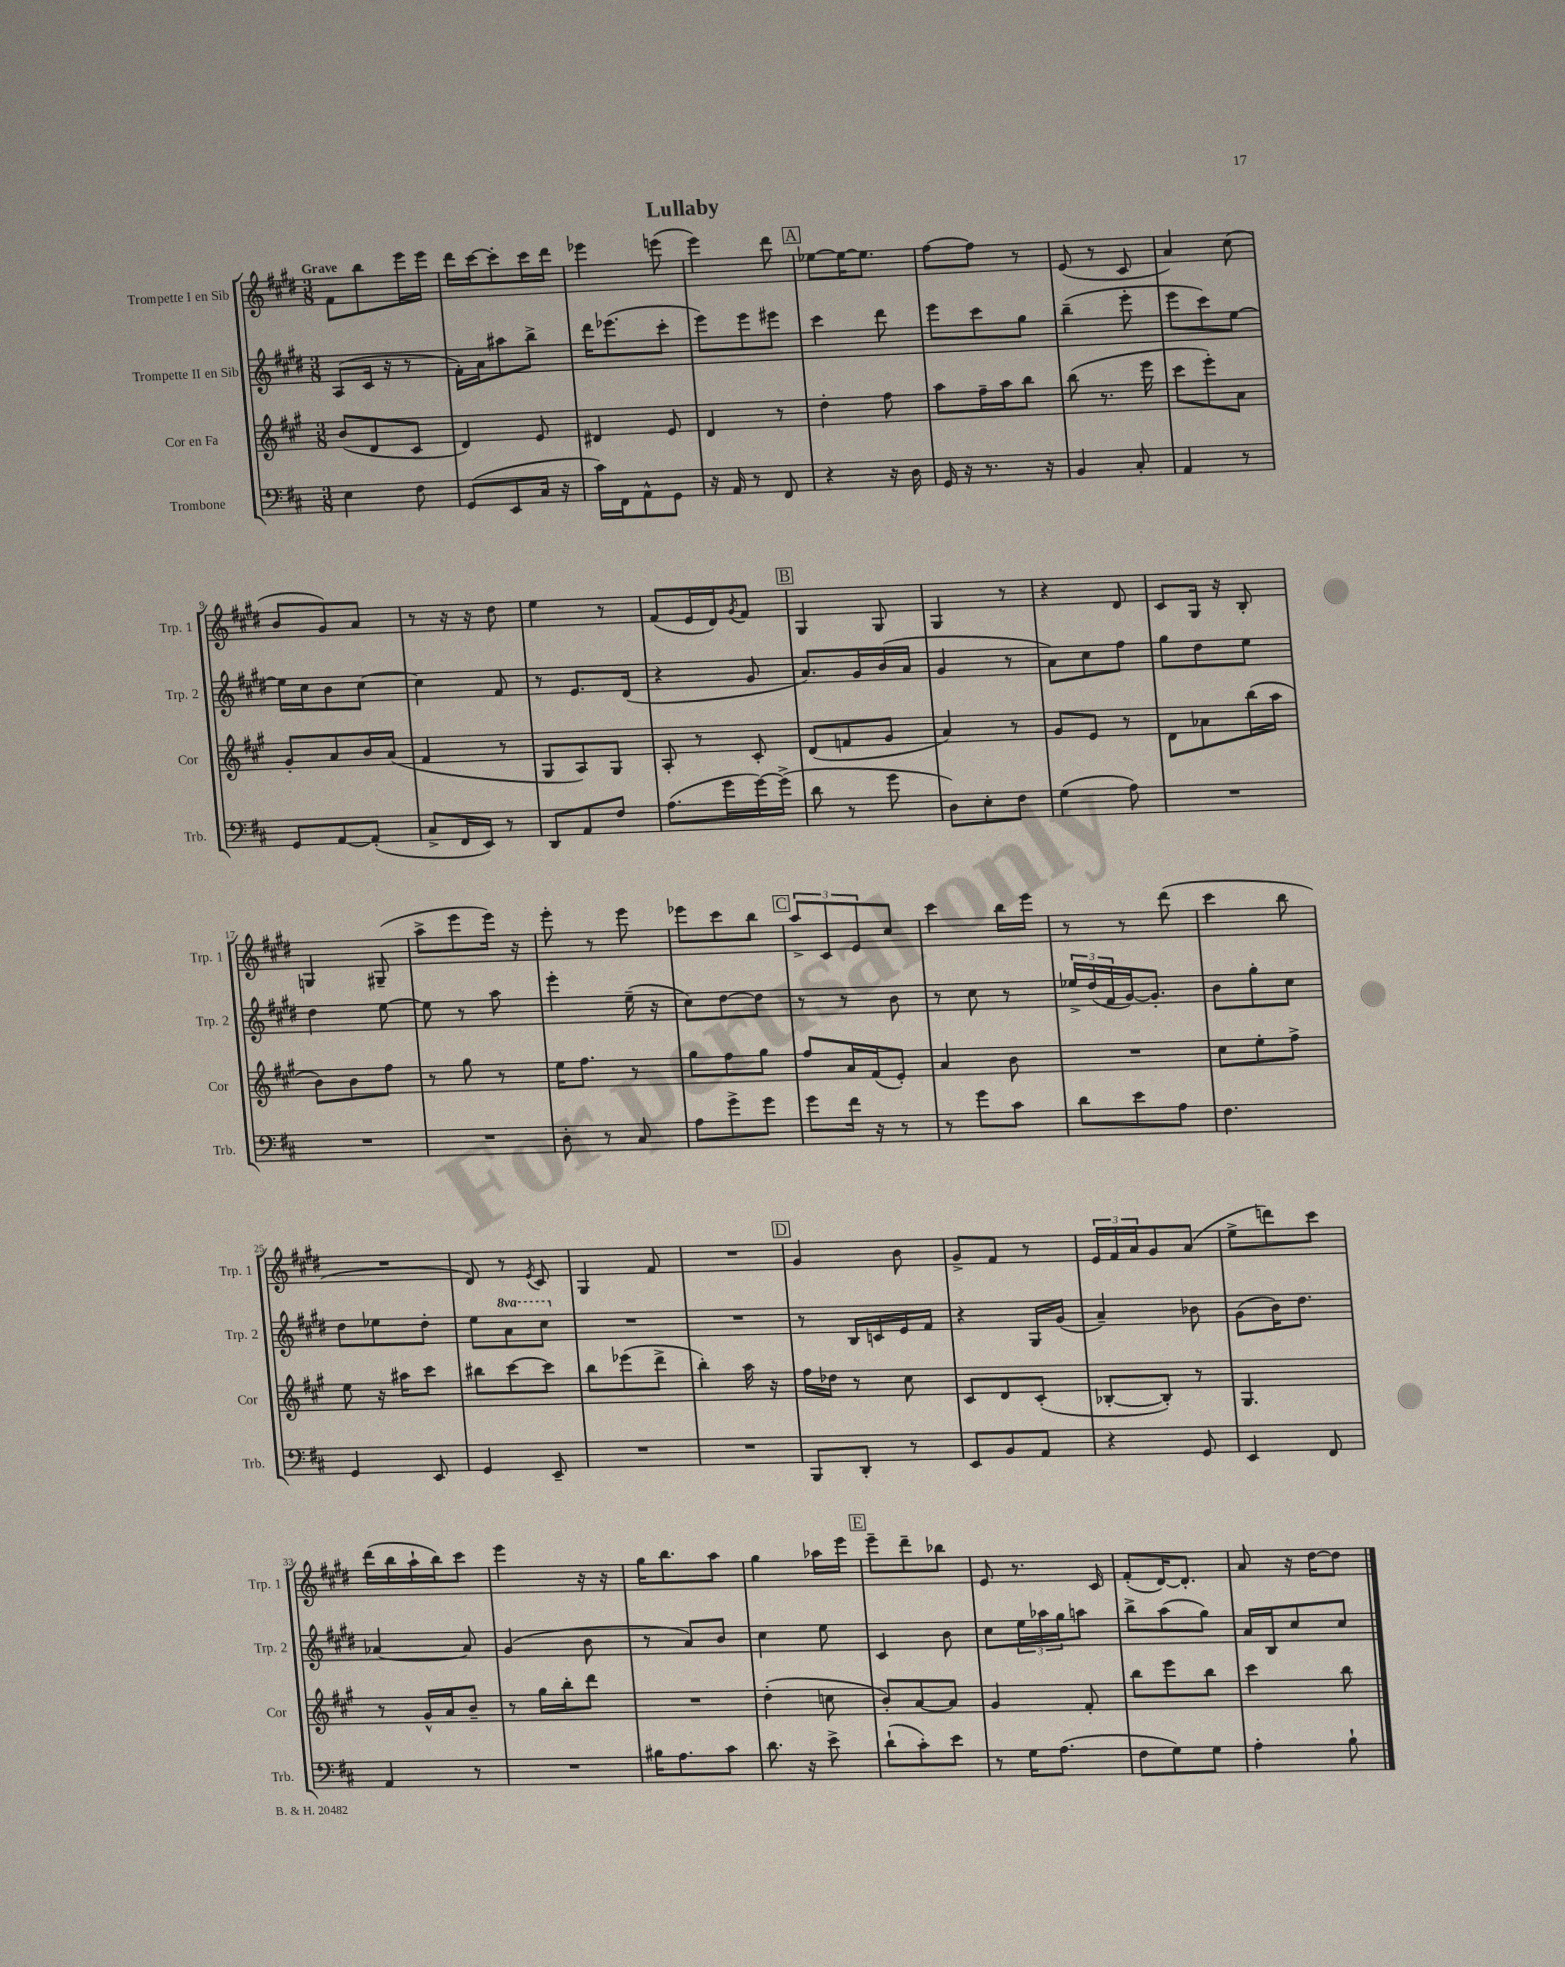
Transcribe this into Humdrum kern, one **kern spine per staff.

**kern	**kern	**kern	**kern
*staff4	*staff3	*staff2	*staff1
*clefF4	*clefG2	*clefG2	*clefG2
*k[f#c#]	*k[f#c#g#]	*k[f#c#g#d#]	*k[f#c#g#d#]
*M3/8	*M3/8	*M3/8	*M3/8
4E\	(8b/L	(8A/L	8f#\L
.	8d/	16c#/Jk	8bb\
.	.	16r	.
8F#\	8c#/J	8r	16eee\L
.	.	.	16eee\JJ
=	=	=	=
(8GG/L	4d/)	16f#'\LL)	16ddd#\LL
.	.	16a\J	[16ccc#\J
8EE/	.	8aa#\	8ccc#'\]
16C#/Jk	8e/	8bb^\J	16ccc#\L
16r	.	.	16ddd#\JJ
=	=	=	=
16c#\LL)	4d#/	16ddd#\LK	4eee-\
16FF#\J	.	(8.eee-\	.
8AA^^\	.	.	.
8GG\J	8e/	8ccc#'\J	(8eee\
=	=	=	=
16r	4d/	8eee\L)	4eee\)
16AA/	.	.	.
8r	.	8eee\	.
8FF#/	8r	8eee#\J	8ddd#\
=	=	=	=
4r	4dd'\	4ccc#\	[8ee-\L
.	.	.	16ee-\_K
.	.	.	8.ee-\]J
16r	8ff#\	8ddd#\	.
16D\	.	.	.
=	=	=	=
16GG/	8aa\L	8eee\L	[8ff#\L
16r	.	.	.
8.r	16ff#~\L	8ccc#\	8ff#\]J
.	16aa\J	.	.
.	8bb\J	8gg#\J	8r
16r	.	.	.
=	=	=	=
4BB/	(8bb\	(4bb~\	(8e/
.	8.r	.	8r
8C#'/	.	8eee'\	8c#/
.	16eee\	.	.
=	=	=	=
4AA/	8ccc#\L	8eee\L	4a/)
.	8eee'\)	8ccc#\)	.
8r	8a\J	[8ee\J	(8cc#\
=	=	=	=
8GG/L	8g#'/L	16ee\]LL	8b/L
.	.	16cc#\J	.
[8AA/	8a/	8b\	8g#/)
(8AA'/]J	16b/L	[8cc#\J	8a/J
.	(16a/JJ	.	.
=	=	=	=
8C#^/L	4f#/	4cc#\]	8r
16FF#/L	.	.	16r
16EE/JJ)	.	.	16r
8r	8r	8f#/	8dd#\
=	=	=	=
8DD/L	8G#/L	8r	4ee\
8AA/	8A/)	8.e/L	.
8F#/J	8G#/J	.	8r
.	.	(16d#/Jk	.
=	=	=	=
(8.A\L	8A'/	4r	(8f#/L
.	8r	.	16e/L
16g\L	.	.	16d#/J)
.	.	.	8qg#/
[16g\)	8c#'/	8g#/	8f#/J
(16g^\]JJ	.	.	.
=	=	=	=
8d\	(8d/L	8.a/L)	4G#/
8r	8f/	.	.
.	.	16g#/L	.
8g\	8g#/J	(16b/	8G#/
.	.	16a/JJ	.
=	=	=	=
8D\L)	4a/)	4g#/	4G#/
8E'\	.	.	.
8F#\J	8r	8r	8r
=	=	=	=
(4G\	8g#/L	8a\L)	4r
.	8e/J	8cc#\	.
8A\)	8r	8ff#\J	8d#/
=	=	=	=
4.r	8d\L	8gg#\L	8c#/L
.	8a-\	8dd#\	16G#/Jk
.	.	.	16r
.	(16bb\L	8ee\J	8B'/
.	16aa\JJ	.	.
=	=	=	=
4.r	8b\L)	4dd#\	4G/
.	8b\	.	.
.	8ff#\J	[8ee\	(8G#~/
=	=	=	=
4.r	8r	8ee\]	8aa^\L
.	8gg#\	8r	8eee\
.	8r	8aa\	16eee\Jk)
.	.	.	16r
=	=	=	=
8D'\	16ee\LK	4eee'\	8eee'\
.	8.ff#\J	.	.
8r	.	.	8r
8C#/	8r	(16ee~\	8eee\
.	.	16r	.
=	=	=	=
8A\L	8gg#\L	8cc#\L)	8eee-\L
8g^\	8ff#\	[8dd#\	8ccc#\
8g\J	8gg#\J	8dd#\]J	8bb\J
=	=	=	=
8g\L	8ff#/L	8r	12aa^/L
.	.	.	12c#/
16f#\Jk	16a/L	8r	.
.	.	.	12e/
16r	(16f#/J	.	.
8r	8e'/J)	8b\	8cc#/J
=	=	=	=
8r	4a/	8r	4ccc#\
8g\L	.	8cc#\	.
8c#\J	8b\	8r	16bb\LL
.	.	.	16eee\JJ
=	=	=	=
8d\L	4.r	24ee-^/LL	8r
.	.	(24dd#/	.
.	.	24f#/	.
8e\	.	[16g#/J)	8r
.	.	8.g#'/]J	.
8A\J	.	.	(8ddd#\
=	=	=	=
4.F#\	8cc#\L	8b\L	4ccc#\
.	8ee'\	8gg#'\	.
.	8ff#^\J	8cc#\J	8bb\
=	=	=	=
4GG/	8ee\	8dd#\L	4.r
.	16r	8ee-\	.
.	16aa#\LK	.	.
8EE/	8ccc#\J	8dd#'\J	.
=	=	=	=
4GG/	8bb#\L	8ee\L	8d#/)
.	[8ccc#\	8aa\	8r
.	.	.	8qe/
8EE~/	8ccc#\]J	8ccc#\J	8c#/
=	=	=	=
4.r	8bb\L	4.r	4G#/
.	(8eee-\	.	.
.	8ddd^\J	.	8f#/
=	=	=	=
4.r	4bb'\)	4.r	4.r
.	16aa\	.	.
.	16r	.	.
=	=	=	=
8BBB/L	16ff#\LL	8r	4g#/
.	16dd-\JJ	.	.
8DD'/J	8r	16B/LL	.
.	.	16c/	.
8r	8cc#\	16e/	8b\
.	.	16f#/JJ	.
=	=	=	=
8EE/L	8c#/L	4r	8g#^/L
8BB/	8d/	.	8f#/J
8AA/J	(8c#'/J	16G#/LL	8r
.	.	(16g#/JJ	.
=	=	=	=
4r	[8B-'/L	4a~/)	24e/LL
.	.	.	24f#/
.	.	.	24a/J
.	8B-'/]J)	.	8g#/
8GG/	8r	8b-\	(8a/J
=	=	=	=
4EE/	4.G#/	(8g#\L	8ee^\L
.	.	16b\K)	8ddd\)
.	.	8.dd#\J	.
8FF#/	.	.	8ccc#\J
=	=	=	=
4AA/	8r	[4a-/	(16ddd#\LL
.	.	.	16bb\
.	16g#^^/LL	.	16aa`\
.	16a/J	.	16bb\J)
8r	8b~/J	8a-/]	8ccc#\J
=	=	=	=
4.r	8r	(4g#/	4eee\
.	16gg#\LL	.	.
.	16bb'\J	.	.
.	8ddd\J	8b\	16r
.	.	.	16r
=	=	=	=
16B#\LK	4.r	8r	16gg#\LK
8.A\	.	.	8.bb\
.	.	8a/L)	.
8c#\J	.	8b/J	8aa\J
=	=	=	=
8.d\	(4dd'\	4cc#\	4gg#\
16r	.	.	.
8e^\	8cc\	8ee\	16aa-\LL
.	.	.	16eee\JJ
=	=	=	=
(8d`\L	8b'/L)	4c#/	8eee~\L
8c#'\)	[8a/	.	8ddd#~\
8e\J	8a/]J	8b\	8bb-\J
=	=	=	=
8r	4g#/	8cc#\L	8e/
16G\LK	.	24ee\L	8.r
.	.	24aa-\	.
(8.A\J	.	.	.
.	.	24gg#\J	.
.	8f#'/	8aa\J	.
.	.	.	16c#/
=	=	=	=
8F#\L	8bb\L	8bb^\L	(8f#'/L
8G\)	8eee\	(8aa\	[16d#/K)
.	.	.	8.d#'/]J
8G\J	8bb\J	8gg#\J)	.
=	=	=	=
4A'\	4ccc#\	16a/LL	8a/
.	.	16B/J	.
.	.	8cc#/	16r
.	.	.	[16dd#\LK
8B`\	8bb\	8cc#/J	8dd#\]J
==	==	==	==
*-	*-	*-	*-
